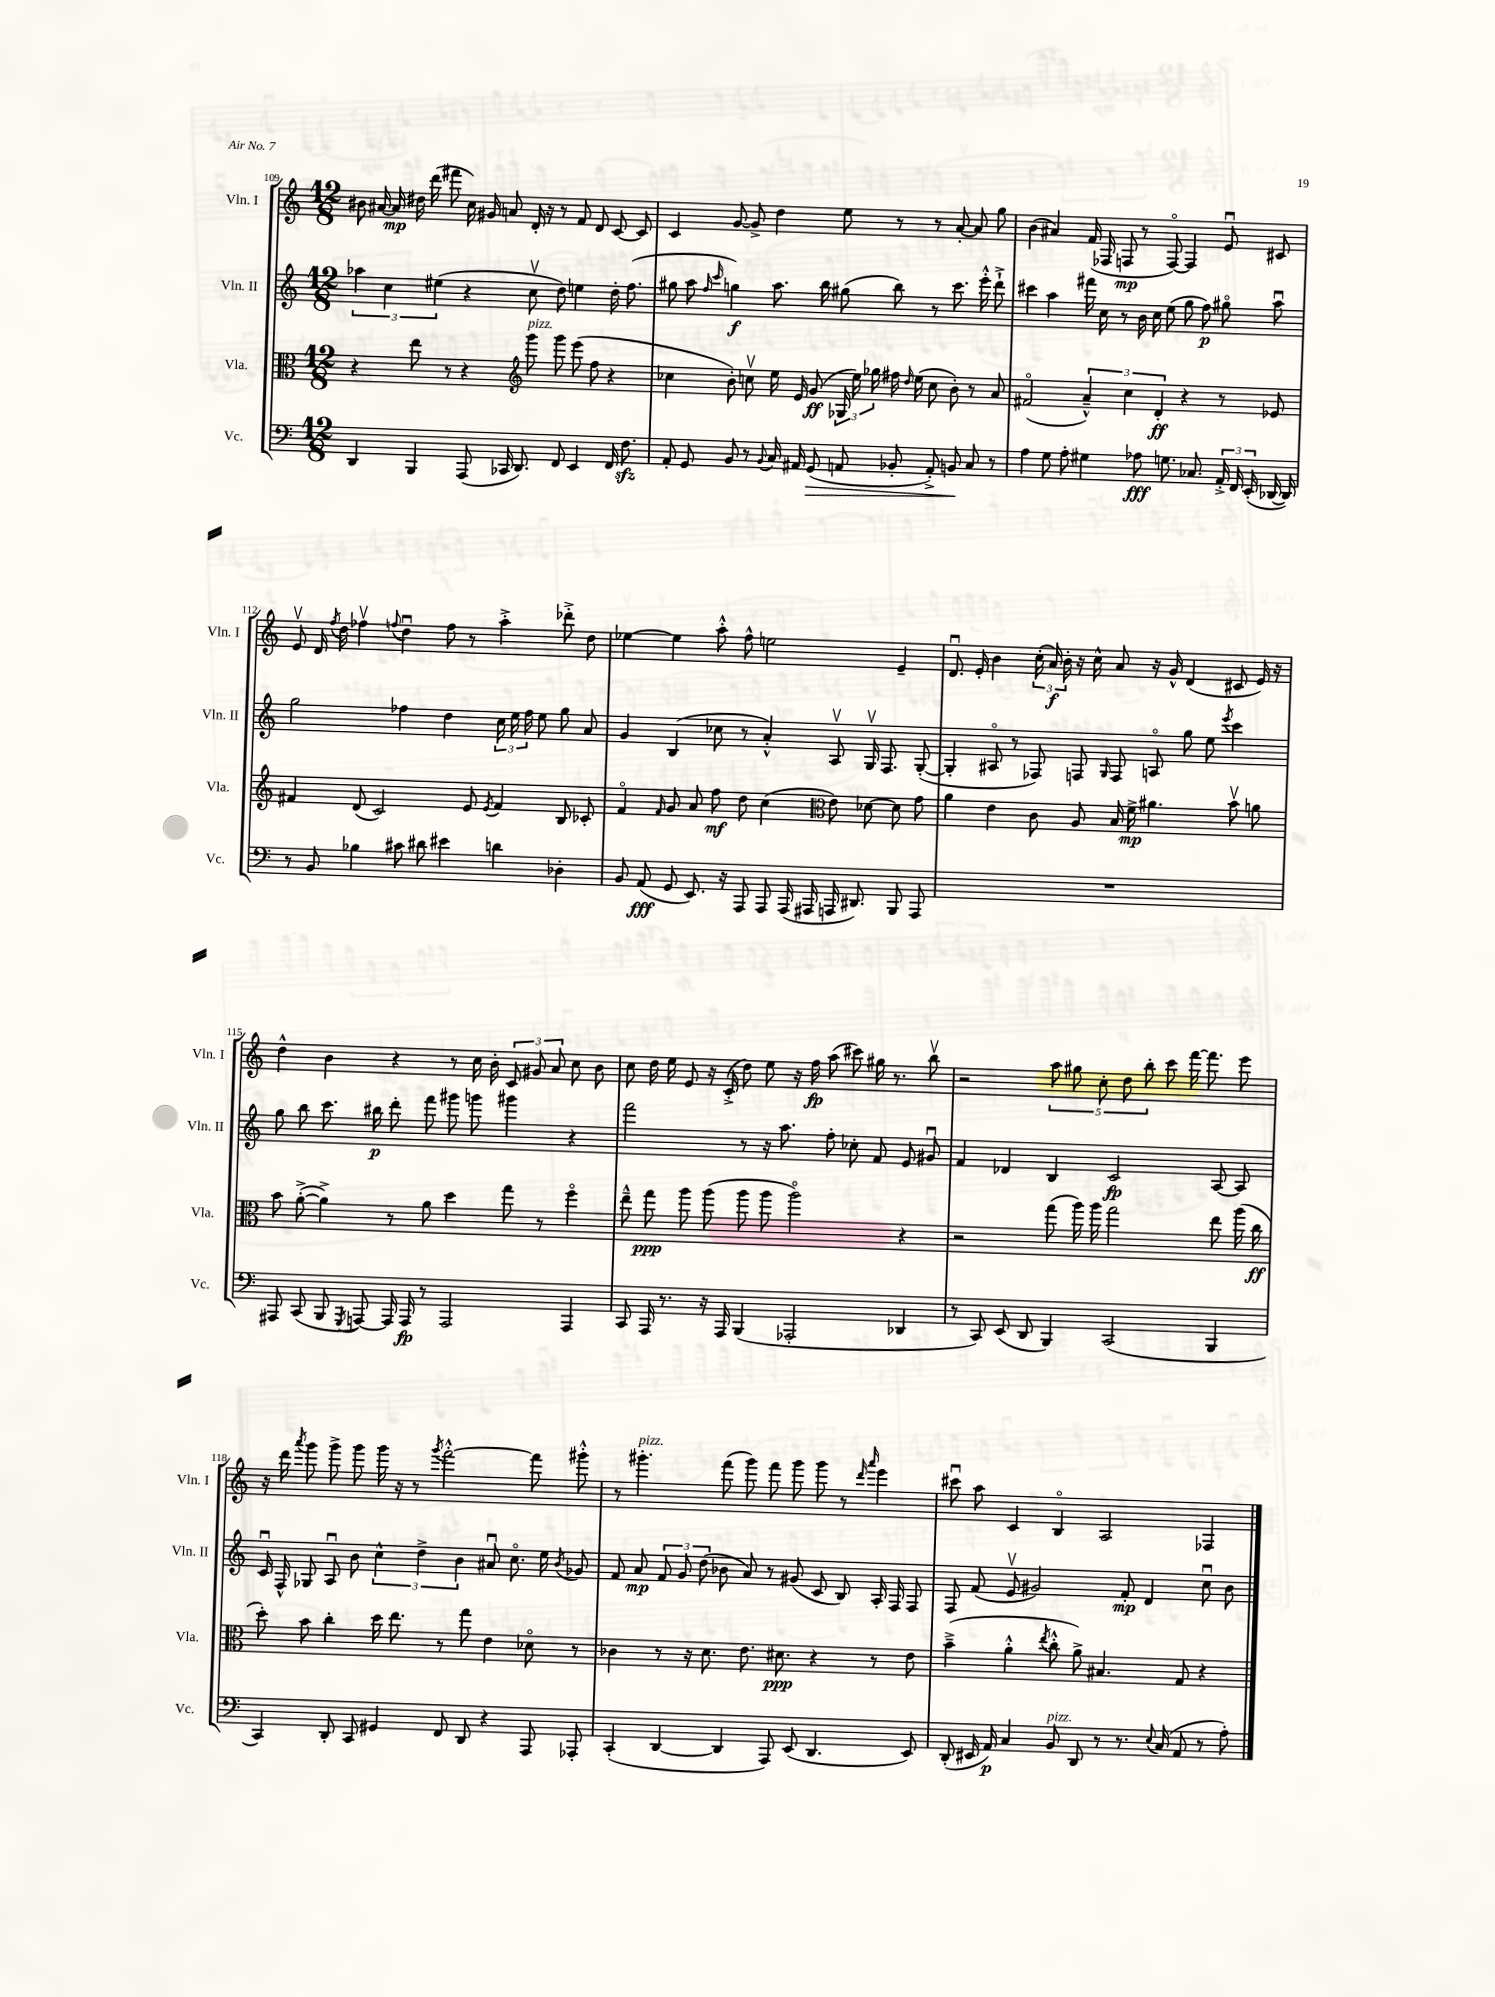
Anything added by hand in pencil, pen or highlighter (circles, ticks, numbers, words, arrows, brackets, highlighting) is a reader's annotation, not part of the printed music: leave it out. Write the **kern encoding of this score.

**kern	**kern	**kern	**kern
*staff4	*staff3	*staff2	*staff1
*clefF4	*clefC3	*clefG2	*clefG2
*k[]	*k[]	*k[]	*k[]
*M12/8	*M12/8	*M12/8	*M12/8
4DD	4r	6aa-	8b#
.	.	.	[16a#
.	.	6cc	.
.	.	.	16a#]
4BBB	8ee	.	16dd#
.	.	.	(16ddd
.	.	(6ee#	.
.	8r	.	8fff#
(8AAA	4r	4r	16cc)
.	.	.	16g#
16CC-	.	.	8a
8.DD)	.	.	.
*	*clefG2	*	*
.	8ggg	8ccv	16d'
.	.	.	16r
8FF	8ggg	8dd)	8r
4EE	(8eee	4ee	8f
.	8ff	.	8d
16FF	4r	16dd'	[8c
8.F	.	(8.ff	.
.	.	.	8c]
=	=	=	=
8AA'	4cc-	8gg#	4c
8GG	.	8aa	.
.	.	16qqff	.
.	.	16qqccc	.
8BB	8b')	4gg)	[8g
8r	8ccv	.	8g^]
8qqBB	.	.	.
16C	16ee	8.aa	4dd
16AA#	16e	.	.
(8GG	(8g	.	.
.	.	16bb	.
8AA	24G-	(8gg#	8ee
.	24ee)	.	.
.	24gg-	.	.
8BB-'	16ff#	8bb)	8r
.	16qqdd	.	.
.	(16ee	.	.
8AA'^)	8cc	8r	8r
8BB	8b')	8.ccc	[8a'
8C	8r	.	8a]
.	.	16eee'^^	.
8r	8a	8ddd`^	8gg
=	=	=	=
4A	(2f#o	4ccc#	(4b
8G	.	4aa	4a#)
8A'	.	.	.
4G#	6a~^^)	16fff#	(16f
.	.	16cc	16F-
.	.	8r	8F
.	6cc	.	.
8A-	.	16b	8r
.	.	16cc	.
.	6d'	.	.
8.G	.	(8ee	[8Fo)
.	4r	8gg	4F]
8.C-	.	.	.
.	.	8ff)	.
24AA'^	8r	8gg#o	8eu
24FF	.	.	.
(24EE'	.	.	.
[16DD-	8e-	8aau	8c#
16DD-])	.	.	.
=	=	=	=
8r	4f#	2gg	8ev
8BB	.	.	16d
.	.	.	8qff
.	.	.	16dd
4B-	(8d	.	4ff-v
.	2c)	.	.
.	.	.	8qqff
8c#	.	4ff-	4ddu
8d#	.	.	.
4e#	.	4dd	8ff
.	8e	.	8r
.	8qe	.	.
4d	4f#	24cc	4aa'^
.	.	24ee	.
.	.	24ff-	.
.	.	8ee	.
4D-'	8B	8gg	8ddd-'^
.	8c-'	8a	8dd
=	=	=	=
8BB	4fo	4g	[4ee-
(8AA	.	.	.
.	16qqf	.	.
8GG	8g	(4B	4ee-]
8.EE)	8a	.	.
.	8ff	8cc-	8aa'^^
16r	.	.	.
8AAA	8dd	8r	8ff^^
8AAA	(4cc	4a'^^)	2ee
(16AAA	.	.	.
16AAA#	.	.	.
*	*clefC3	*	*
16AAA	8e)	8Av	.
8.DD#)	.	.	.
.	[8d-	16Gv	.
.	.	8.F	.
8BBB	8d-]	.	4e~
8AAA	8g	([8G'	.
=	=	=	=
1.r	4a	4G']	8.du
.	.	.	16e'
.	4e	8A#o	4b
.	.	8r	.
.	8c	8F-)	(24cc'
.	.	.	24a)
.	.	.	24b'
.	8A	8F	16r
.	.	.	16cc^^
.	.	16qqG	.
.	16B	8F	8a
.	16f^	.	.
.	4.a#	8Ao	16r
.	.	.	16g^^
.	.	8gg	(4d
.	.	8ee	.
.	.	8qeee	.
.	8bv	4ccc	8c#
.	8a	.	16e)
.	.	.	16r
=	=	=	=
8AAA#	8b	8gg	4dd^^
(8CC	([8a'^	8bb	.
8BBB	4a^])	8.ccc	4b
8qGGG	.	.	.
[8AAA)	.	.	.
.	.	16bb#	.
16AAA]	8r	8ddd'	4r
16AAA	.	.	.
8r	8a	8fff	.
2AAA	4dd	8ggg#	8r
.	.	8ggg	16cc
.	.	.	16b'
.	8gg	4ggg#	12c
.	.	.	12g#
.	8r	.	.
.	.	.	12a
4AAA	4ffo	4r	8cc
.	.	.	8b
=	=	=	=
8CC	8ee~^^	2fff	8cc
16AAA	8gg	.	16dd
8.r	.	.	16ee
.	8aa	.	8e
16r	(8aa	.	16r
16AAA	.	.	(16c'^
(4BBB	8aa	8r	8dd)
.	8aa	16r	8ee
.	.	8.aa	.
2AAA-'	2aao)	.	16r
.	.	.	16ff
.	.	8ff'	(8aa
.	.	8cc-'	8ccc#)
.	.	8f	16gg#
.	.	.	8.r
4DD-	4r	8e	.
.	.	8g#u	8bbv
=	=	=	=
8r	2r	4f	2r
8CC)	.	.	.
(8EE	.	4d-	.
8DD	.	.	.
4BBB)	(8gg	4B	10aa
.	.	.	10gg#
.	16aa)	.	.
.	16aa	.	.
.	.	.	10cc'
(2CC	2gg	2c	.
.	.	.	10dd
.	.	.	10bb'
.	.	.	8ccc
.	.	.	[16fff
.	.	.	8.fff]
4BBB	8ee	[8A	.
.	(16aa	8A]	8eee
.	16cc	.	.
=	=	=	=
4CC)	8dd')	16cu	16r
.	.	16F^^	16ddd
.	.	.	8qaaa
.	8b	8G-	8ggg
8DD'	4cc'	8Au	8ggg^
8CC	.	8b	8ggg
4GG#	16dd	6cc^^	16ggg
.	8.ee	.	16r
.	.	.	8r
.	.	6dd^	.
.	.	.	8qggg
8FF	8r	.	[2fff'^^
.	.	6b	.
8DD	8gg	.	.
4r	4e	8a#u	.
.	.	8.cco	.
8AAA	8d-o	.	8fff]
.	.	16ee	.
.	.	8qb	.
8AAA-'	8r	8g-	8ggg#'^^
=	=	=	=
(4CC'	4c-	8f	8r
.	.	8a	4.ggg#'
[4DD	8r	12f	.
.	.	12g	.
.	16r	.	.
.	.	(12dd	.
.	8.d	.	.
4DD]	.	8b-	(8fff
.	8.e	8a)	8ggg#)
8AAA)	.	8r	8fff
.	8.d#	.	.
(8EE	.	(8g#	8ggg#
4.DD	4r	8c	8ggg#
.	.	8B)	8r
.	.	.	16qqddd
.	.	.	16qqaaa
.	8r	16A'	4eee
.	.	16F	.
8EE)	8e	8F	.
=	=	=	=
(8DD'	(4b~^	8F	8ccc#u
16EE#	.	(8f	8aa
16AA)	.	.	.
4C	4a'^^	8ev	4c
.	.	2g#)	.
.	8qee	.	.
8BB	8cc'^^	.	4Bo
8DD	8a^)	.	.
8r	4.B#	.	2A
8.r	.	8f'	.
.	.	4d	.
8qqE	.	.	.
(16C	.	.	.
8AA	8G	.	.
8r	4r	8ccu	4F-
8A')	.	8b	.
==	==	==	==
*-	*-	*-	*-
